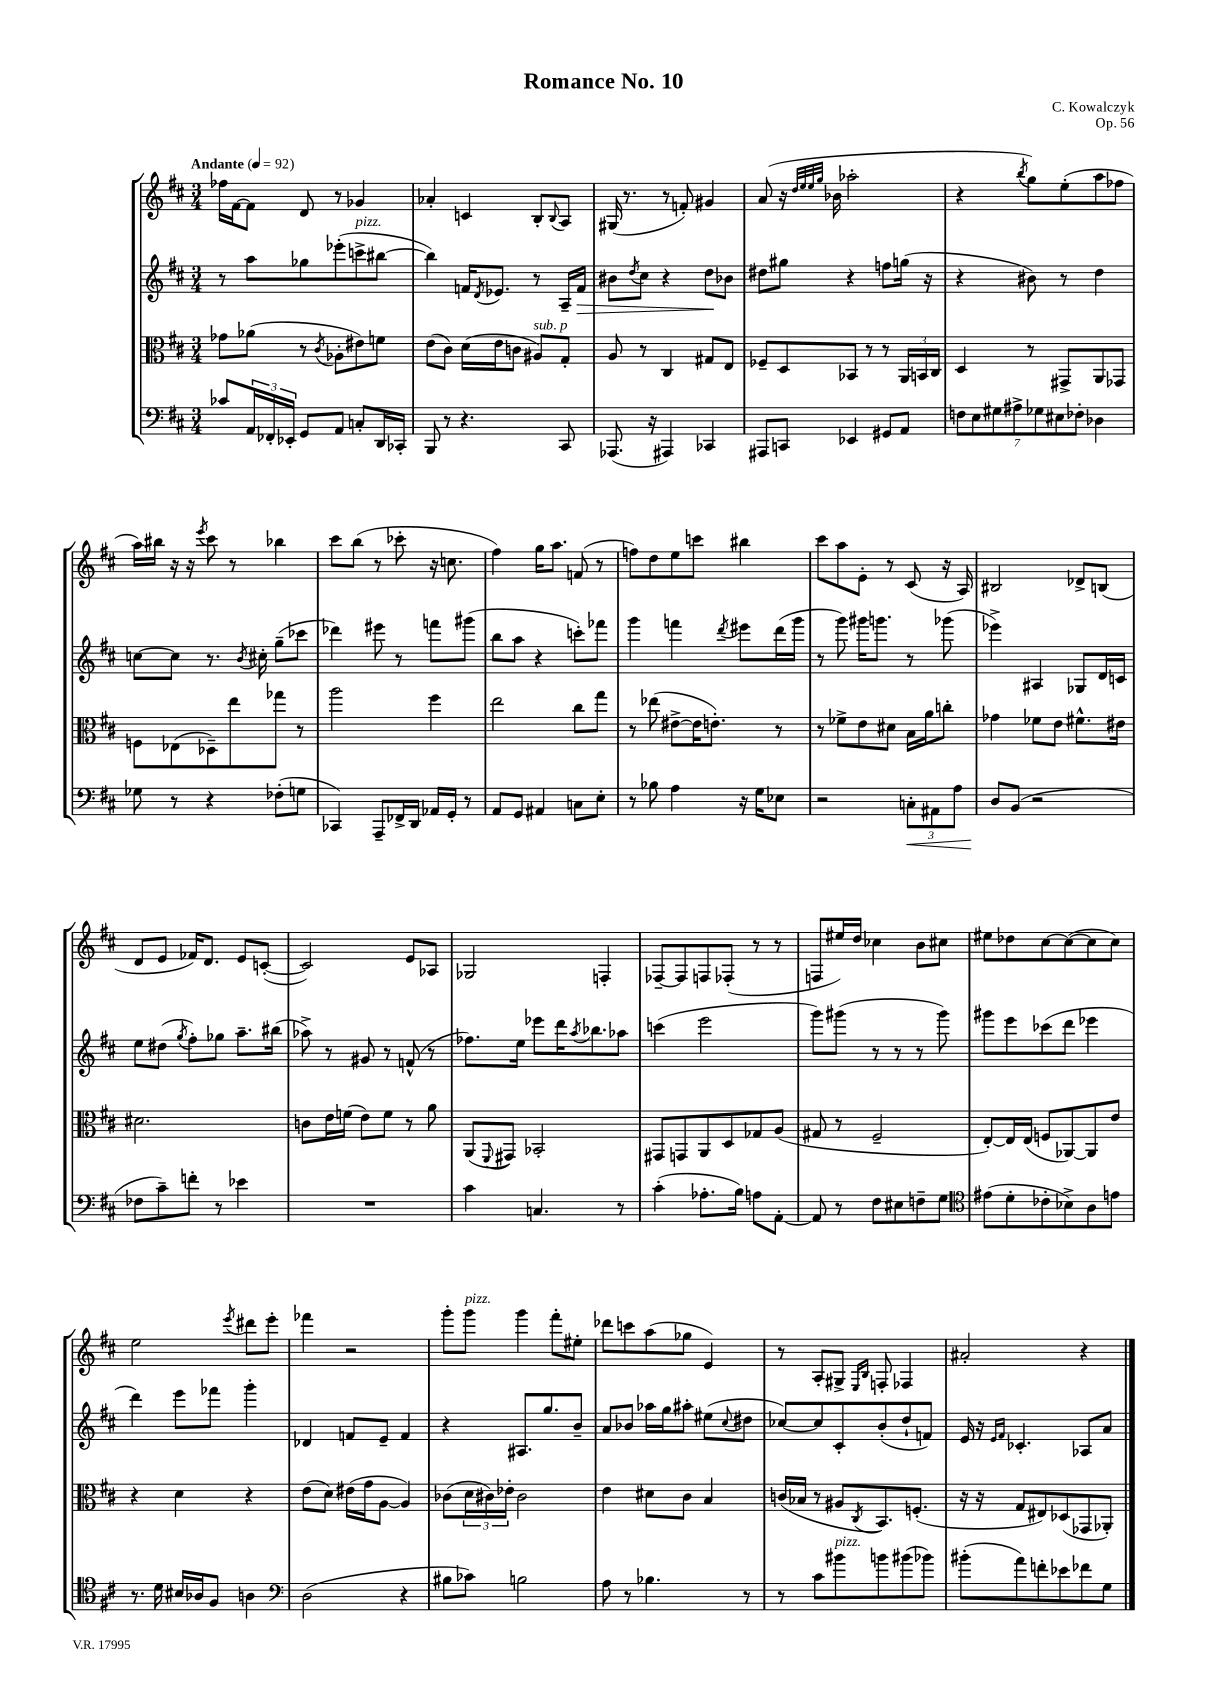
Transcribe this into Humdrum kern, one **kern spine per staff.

**kern	**dynam	**kern	**kern	**dynam	**kern
*part4	*part4	*part3	*part2	*part2	*part1
*staff4	*staff4	*staff3	*staff2	*staff2	*staff1
*clefF4	*	*clefC3	*clefG2	*	*clefG2
*k[f#c#]	*	*k[f#c#]	*k[f#c#]	*	*k[f#c#]
*M3/4	*	*M3/4	*M3/4	*	*M3/4
*MM92	*	*MM92	*MM92	*	*MM92
=1	=1	=1	=1	=1	=1
!	!	!	!	!	!LO:TX:a:B:t=Andante
8c-X/L	.	8g-X\L	8r	.	16ff-X\LL
.	.	.	.	.	[16f#\J
24AA/L	.	(8a-X\J	8aa\L	.	8f#\J]
24FF-X'/	.	.	.	.	.
24EE-X'/JJ	.	.	.	.	.
8GG/L	.	8r	8gg-X\	.	8d/
.	.	8qc#/	.	.	.
8AA/J	.	8A-X'\L	(8eee-X'\	.	8r
!	!	!	!LO:TX:a:i:t=pizz.	!	!
8Cn'/L	.	8e#X\)	8cccn^\	.	4g-X/
16DD/L	.	8fn\J	[8bb#X\J	.	.
16CC-X'/JJ	.	.	.	.	.
=2	=2	=2	=2	=2	=2
8BBB/	.	(8e\L	4bb#\])	.	4a-X'/
8r	.	8c#\J)	.	.	.
4.r	.	(16d\LL	16fn/KL	.	4cn/
.	.	.	8qd/	.	.
.	.	16e\J	8.e-X/J	.	.
.	.	8cn\J	.	.	.
!	!	!LO:TX:a:i:t=sub. p	!	!	!
.	.	8A#X/L)	8r	.	8B'/L
.	.	.	.	.	8qqB/
8CC#/	.	8G'/J	16A~/LL	.	8A/J
!	!	!	!	!LO:HP:b	!
.	.	.	16f/JJ	>	.
=3	=3	=3	=3	=3	=3
(8.AAA-X/	.	8A/	8b#X\L	.	(16G#X/
.	.	.	.	.	8.r
.	.	.	8qdd/	.	.
.	.	8r	8cc#\J	.	.
16r	.	.	.	.	.
4AAA#X/)	.	4C#/	4r	.	8r
.	.	.	.	.	8fn'/)
4CC-X/	.	8G#X/L	8dd\L	.	4g#X/
.	.	8E/J	8b-X\J	]	.
=4	=4	=4	=4	=4	=4
8AAA#X/L	.	8F-X~/L	8dd#X\L	.	(8a/
8CCn/J	.	8D/	8gg#X\J	.	16r
.	.	.	.	.	32qqdd/LLL
.	.	.	.	.	32qqee/
.	.	.	.	.	32qqee/
.	.	.	.	.	32qqgg/JJJ
.	.	.	.	.	16b-X\
4EE-X/	.	8BB-X/J	4r	.	2aa-X'\
.	.	8r	.	.	.
8GG#X/L	.	8r	8ffn\L	.	.
8AA/J	.	24AA/LL	(16ggn\Jk	.	.
.	.	24BBn/	.	.	.
.	.	.	16r	.	.
.	.	24C#/JJ	.	.	.
=5	=5	=5	=5	=5	=5
14Fn\L	.	4D/	4r	.	4r
14E\	.	.	.	.	.
14G#X\	.	.	.	.	.
14A#X^\	.	.	.	.	.
.	.	.	.	.	8qbb/
.	.	8r	8b#X\)	.	8gg\L)
14G-X\	.	.	.	.	.
14E#X\	.	.	.	.	.
.	.	8GG#X^/L	8r	.	(8ee'\
14F-X'\J	.	.	.	.	.
4D-X\	.	8AA/	4dd\	.	8aa\
.	.	8GG-X/J	.	.	8ff-X\J
!!LO:LB:g=z
=6	=6	=6	=6	=6	=6
8G-X\	.	8Fn\L	[8ccn\L	.	16aa\LL)
.	.	.	.	.	16bb#X\JJ
8r	.	(8E-X\	8cc\J]	.	16r
.	.	.	.	.	16r
.	.	.	.	.	8qeee/
4r	.	8D-X~\)	8.r	.	8ccc#\
.	.	8ee\	.	.	8r
.	.	.	8qb/	.	.
.	.	.	16cc#X'\	.	.
(8F-X'\L	.	8gg-X\J	(8gg~\L	.	4bb-X\
8Gn\J	.	8r	8ccc-X\J	.	.
=7	=7	=7	=7	=7	=7
4CC-X/)	.	2aa\	4ddd-X\)	.	8ccc#\L
.	.	.	.	.	(8bb\J
8AAA~/L	.	.	8eee#X\	.	8r
16FF-X^/L	.	.	8r	.	8ccc-X'\
16DD/JJ	.	.	.	.	.
16AA-X/LL	.	4ff#\	8fffn\L	.	16r
16GG'/JJ	.	.	.	.	8.ccn\
8r	.	.	(8ggg#X\J	.	.
=8	=8	=8	=8	=8	=8
8AA/L	.	2ee\	8bb\L	.	4ff#\)
8GG/J	.	.	8aa\J	.	.
4AA#X/	.	.	4r	.	16gg\KL
.	.	.	.	.	8.aa\J
8Cn\L	.	8cc#\L	8cccn'\L)	.	(8fn/
8E'\J	.	8gg\J	8fff-X\J	.	8r
=9	=9	=9	=9	=9	=9
8r	.	8r	4ggg\	.	8ffn\L)
8B-X\	.	(8ee-X\	.	.	8dd\
4A\	.	[8e#X^\L	4fffn\	.	8ee\
.	.	16e#\K]	.	.	8cccn\J
.	.	8.en'\J)	.	.	.
.	.	.	8qddd/	.	.
16r	.	.	8eee#X\L	.	4bb#X\
16G\KL	.	.	.	.	.
8E-X\J	.	8r	(16ddd\L	.	.
.	.	.	16ggg\JJ	.	.
=10	=10	=10	=10	=10	=10
2r	.	8r	8r	.	8ccc#\L
.	.	8f-X^\L	8ggg\)	.	8aa\
.	.	8e\	16ggg#X\KL	.	8e'\J
.	.	.	8.gggn\J	.	.
.	.	8d#X\J	.	.	8r
!	!LO:HP:b	!	!	!	!
12Cn'\L	<	16B\LL	8r	.	(8c#/
.	.	16a\J	.	.	.
12AA#X\	.	.	.	.	.
.	.	8ccn'\J	(8ggg-X\	.	16r
12A\J	.	.	.	.	.
.	.	.	.	.	16A/)
=11	=11	=11	=11	=11	=11
8D/L	.	4g-X\	4eee-X^\)	.	2B#X/
(8BB/J	[	.	.	.	.
2r	.	8f-X\L	4A#X/	.	.
.	.	8e\J	.	.	.
.	.	8.f#X^^\L	8G-X/L	.	8d-X^/L
.	.	.	16d/L	.	(8Bn/J
.	.	16e#X\Jk	16cn/JJ	.	.
!!LO:LB:g=z
=12	=12	=12	=12	=12	=12
8F-X\L	.	2.d#X\	8ee\L	.	8d/L
8c#~\)	.	.	(8dd#X\J	.	8e/J
.	.	.	8qgg/	.	.
8fn'\J	.	.	8ff#'\L)	.	16f-X/KL)
.	.	.	.	.	8.d/J
8r	.	.	8gg-X\J	.	.
4e-X\	.	.	8.aa~\L	.	8e/L
.	.	.	.	.	([8cn'/J
.	.	.	(16bb#X\Jk	.	.
=13	=13	=13	=13	=13	=13
2.r	.	8cn\L	8aa-X^\)	.	2c/])
.	.	16e\L	8r	.	.
.	.	(16fn\JJ	.	.	.
.	.	8e\L)	8g#X/	.	.
.	.	8f\J	8r	.	.
.	.	8r	(8fn^^/	.	8e/L
.	.	8a\	8r	.	8A-X/J
=14	=14	=14	=14	=14	=14
4c#\	.	(8AA/L	8.ff-X\L)	.	2G-X/
.	.	8qqFF#/	.	.	.
.	.	8GG#X/J)	.	.	.
.	.	.	16ee\Jk	.	.
4.Cn/	.	2BB-X'/	8eee-X\L	.	.
.	.	.	16ddd\K	.	.
.	.	.	8qaa/	.	.
.	.	.	8.bb-X\	.	.
.	.	.	.	.	4Fn'/
8r	.	.	8aa-X\J	.	.
=15	=15	=15	=15	=15	=15
(4c#'\	.	8GG#X/L	(4cccn\	.	[8F-X~/L
.	.	8GGn/	.	.	8F-/]
8.A-X'\L	.	8AA/	2eee\	.	8Fn/
.	.	8D/	.	.	(8F-X'/J
16B\Jk)	.	.	.	.	.
8An\L	.	8G-X/	.	.	8r
[8AA'\J	.	(8A/J	.	.	8r
=16	=16	=16	=16	=16	=16
8AA/]	.	8G#X/	8ggg\L)	.	8Fn/L
8r	.	8r	(8ggg#X\J	.	16ee#X/L)
.	.	.	.	.	16dd/JJ
8F#\L	.	2F#~/	8r	.	4cc-X\
8E#X\	.	.	8r	.	.
8Fn~\	.	.	8r	.	8b\L
8G\J	.	.	8ggg#\)	.	8cc#X\J
=17	=17	=17	=17	=17	=17
*clefC4	*	*	*	*	*
(8e#X\L	.	[8E'/L)	8ggg#X\L	.	8ee#X\L
8d'\	.	16E/L]	8eee\	.	8dd-X\
.	.	(16E/JJ	.	.	.
8c-X'\	.	8Fn/L	(8ccc-X\	.	[8cc#\
8B-X^\)	.	[8AA-X/)	8ddd\J	.	(8cc#\_
8A\	.	8AA-/]	4eee-X\	.	8cc#\]
8en\J	.	8e/J	.	.	8cc#\J)
!!LO:LB:g=z
=18	=18	=18	=18	=18	=18
8.r	.	4r	4ddd\)	.	2ee\
16d\	.	.	.	.	.
16B#X/LL	.	4d\	8eee\L	.	.
16A-X/J	.	.	.	.	.
8F#/J	.	.	8fff-X\J	.	.
.	.	.	.	.	8qeee/
4An\	.	4r	4ggg'\	.	8ddd#X\L
.	.	.	.	.	8eee'\J
=19	=19	=19	=19	=19	=19
*clefF4	*	*	*	*	*
(2D\	.	(8e\L	4d-X/	.	4fff-X\
.	.	8d\J)	.	.	.
.	.	(16e#X\LL	8fn/L	.	2r
.	.	16g\J	.	.	.
.	.	[8A\J	8e~/J	.	.
4r	.	4A/])	4f/	.	.
=20	=20	=20	=20	=20	=20
8B#X\L	.	(8c-X\L	4r	.	8ggg'\L
!	!	!	!	!	!LO:TX:a:i:t=pizz.
8c-X\J)	.	24d\L	.	.	8ggg\J
.	.	24c#X\)	.	.	.
.	.	24e-X'\JJ	.	.	.
2Bn\	.	2c#\	8.A#X/L	.	4ggg\
.	.	.	8.gg/	.	.
.	.	.	.	.	8fff#'\L
.	.	.	8b~/J	.	8ee#X'\J
=21	=21	=21	=21	=21	=21
8A\	.	4e\	8a/L	.	8ddd-X\L
8r	.	.	8b-X/J	.	8cccn\
4.B-X\	.	8d#X\L	16aa-X\LL	.	(8aa\
.	.	.	16gg\J	.	.
.	.	8c#\J	8aa#X'\J	.	8gg-X\J
.	.	4B/	(8ee#X\L	.	4e/)
.	.	.	8qqcc#/	.	.
8r	.	.	8dd#X\J	.	.
=22	=22	=22	=22	=22	=22
8r	.	(16cn/LL	[8cc-X/L)	.	8r
.	.	16B-X/JJ	.	.	.
8c#\L	.	8r	8cc-/]	.	8A'/L
!LO:TX:a:i:t=pizz.	!	!	!	!	!
8b#X\	.	8A#X/L	8c#'/	.	8G#X^/J
.	.	.	.	.	16qqE/LL
.	.	8qC#/	.	.	16qqB/JJ
8bn\	.	8.BB/)	(8b'/	.	8Fn'/
(8b#X\	.	.	8dd`/	.	4F-X/
.	.	(8.Fn'/J	.	.	.
8b-X\J)	.	.	8fn/J)	.	.
=23	=23	=23	=23	=23	=23
(8b#X'\L	.	16r	16e/	.	2a#X'/
.	.	16r	16r	.	.
.	.	.	16qqe/LL	.	.
.	.	.	16qqf#/JJ	.	.
8a\)	.	8G/L	4.c-X'/	.	.
8fn'\	.	8E#X/)	.	.	.
8e-X\	.	(8D-X/	.	.	.
8f-X\	.	8GG-X/	8A-X/L	.	4r
8G\J	.	8AA-X'/J)	8a/J	.	.
==	==	==	==	==	==
*-	*-	*-	*-	*-	*-
